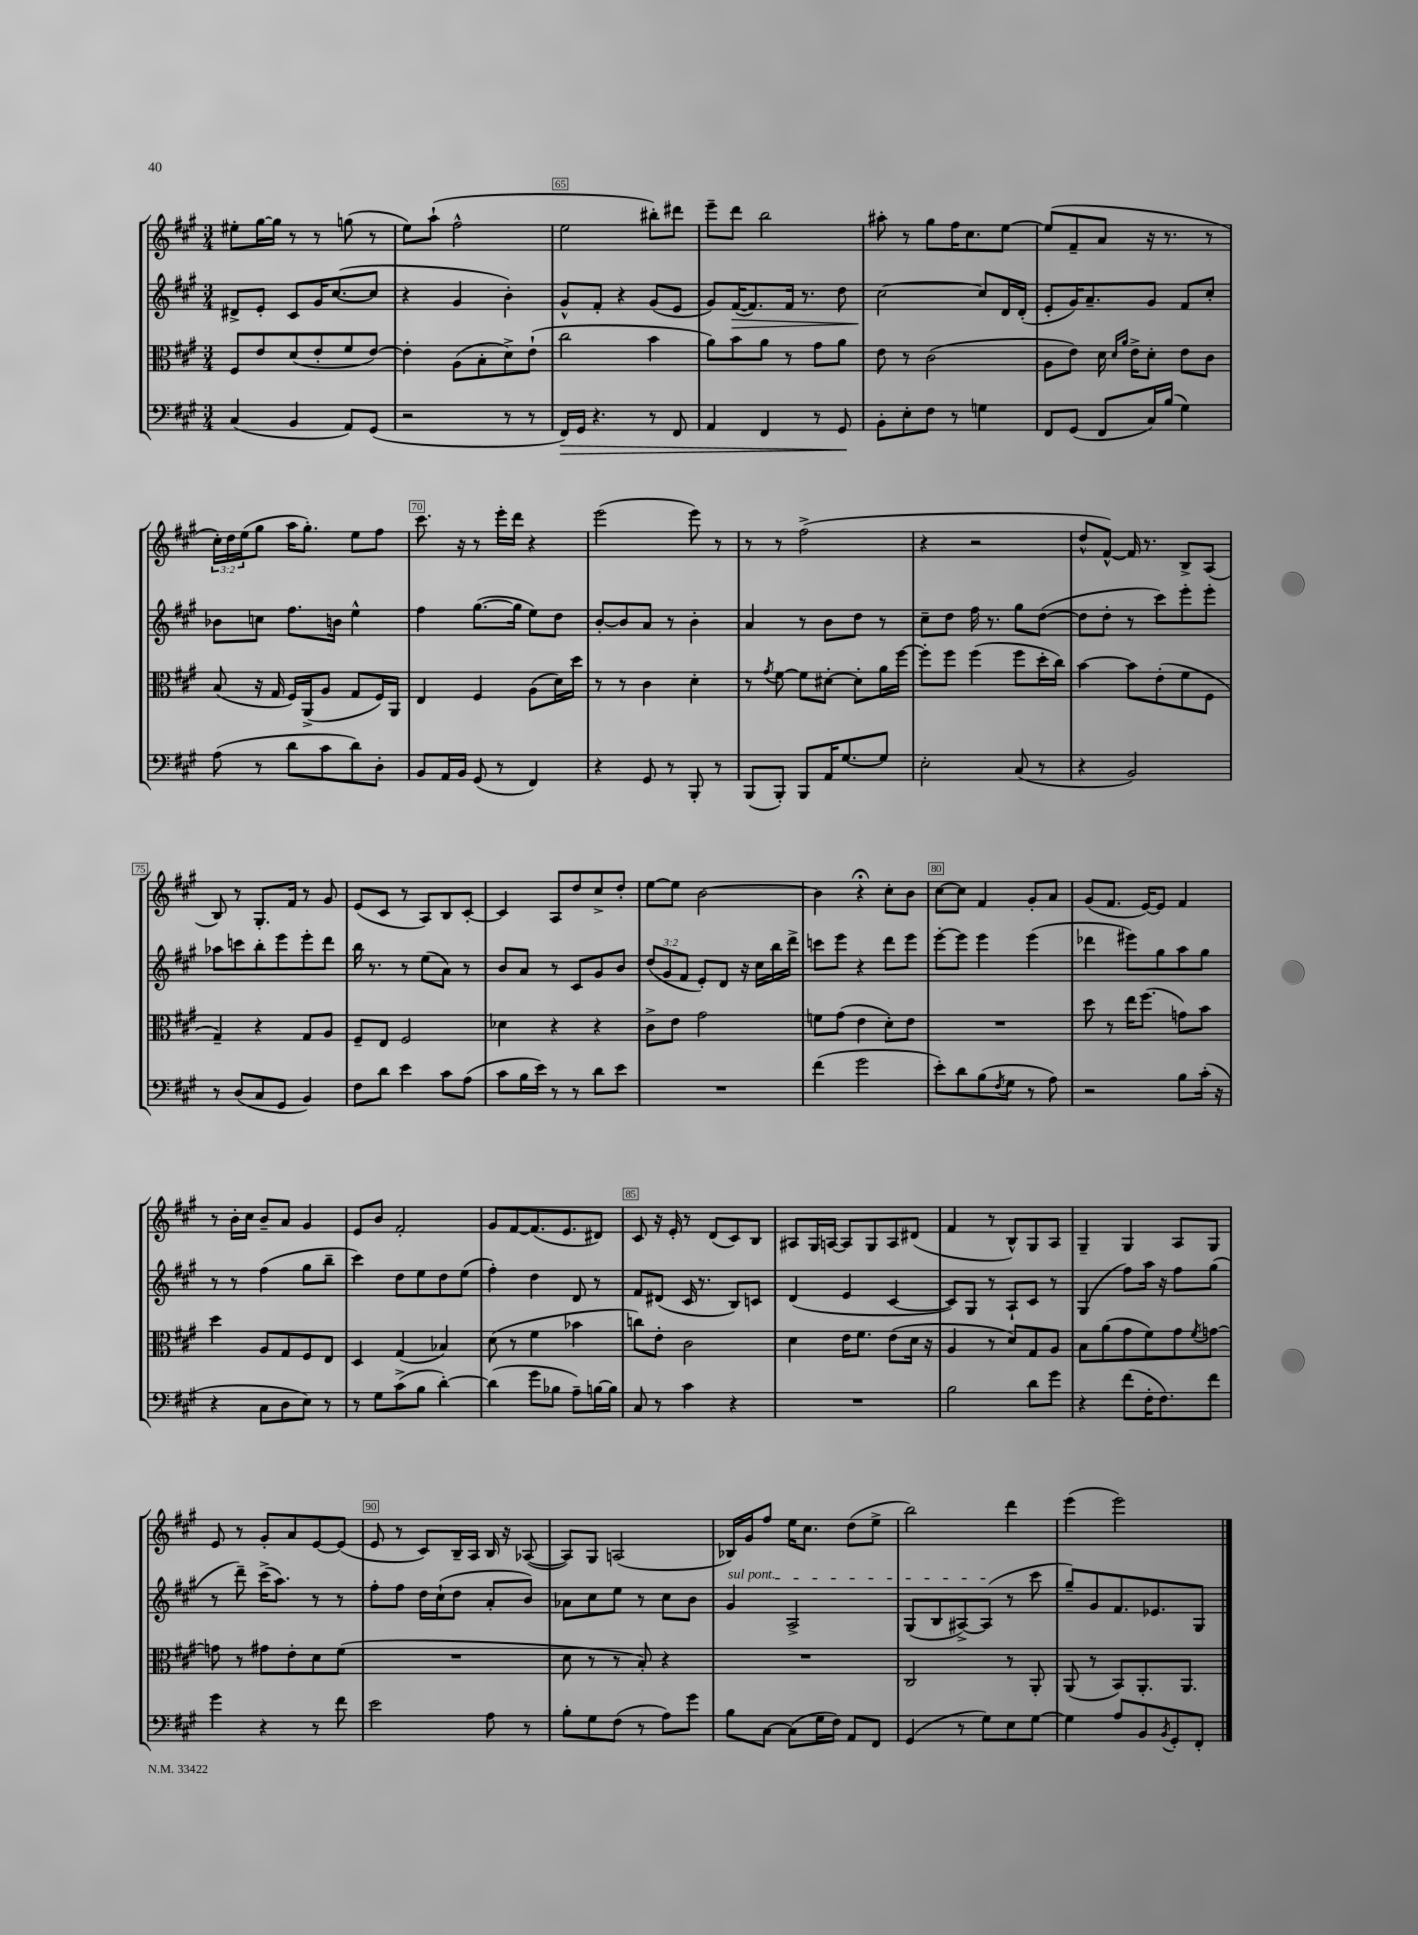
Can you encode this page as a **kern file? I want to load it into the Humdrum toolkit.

**kern	**kern	**kern	**kern
*staff4	*staff3	*staff2	*staff1
*clefF4	*clefC3	*clefG2	*clefG2
*k[f#c#g#]	*k[f#c#g#]	*k[f#c#g#]	*k[f#c#g#]
*M3/4	*M3/4	*M3/4	*M3/4
(4C#	8F#	8d#^	8ee#'
.	8e	8e'	[16gg#
.	.	.	16gg#]
4BB	(8d	8c#	8r
.	8e'	16g#	8r
.	.	([8.cc#	.
8AA)	8f#	.	(8gg
(8GG#	[8e)	8cc#]	8r
=	=	=	=
2r	4e']	4r	8ee)
.	.	.	(8aa`
.	(8A	4g#	2ff#^^
.	8B'	.	.
8r	8d^)	4b')	.
8r	(8e`	.	.
=	=	=	=
16FF#)	2cc#	8g#^^	2ee
16GG#	.	.	.
4.r	.	8f#'	.
.	.	4r	.
8r	4b	(8g#	8bb#')
8FF#	.	8e	8ddd#
=	=	=	=
4AA	8a)	8g#)	8eee~
.	8b	([16f#	8ddd
.	.	8.f#])	.
4FF#	8a	.	2bb
.	8r	16f#	.
.	.	8.r	.
8r	8g#	.	.
8GG#	8a	8dd	.
=	=	=	=
8BB'	8e	[2cc#	8aa#'
8E'	8r	.	8r
8F#	(2c#	.	8gg#
8r	.	.	16ff#
.	.	.	8.cc#
4G	.	8cc#]	.
.	.	16d	[8ee
.	.	(16d'	.
=	=	=	=
8FF#	8A	8e'	(8ee]
(8GG#	8e)	16g#)	8f#~
.	.	8.a~	.
8FF#	16d	.	8a
.	16qqd	.	.
.	16qqa	.	.
.	16e^	.	.
16C#)	8d'	8g#	16r
(16B	.	.	8.r
4G#)	8e	8f#	.
.	8c#	8cc#'	8r
=	=	=	=
(8A	(8B	8b-	24cc#')
.	.	.	24dd
.	.	.	(24ee
8r	16r	8cc	8gg#
.	16G#	.	.
8d	16F#)	8.ff#	16aa
.	(16AA^	.	8.gg#')
8c#	8A	.	.
.	.	16b	.
8d)	8G#	4ee^^	8ee
8D'	16F#)	.	8ff#
.	16AA	.	.
=	=	=	=
8BB	4E	4ff#	8.ccc#
16AA	.	.	.
16BB	.	.	16r
(8GG#	4F#	([8.gg#	8r
8r	.	.	16eee'
.	.	16gg#]	16ddd
4FF#)	(8A	8ee)	4r
.	16d)	8dd	.
.	16dd	.	.
=	=	=	=
4r	8r	[8b'	(2eee
.	8r	8b]	.
8GG#	4c#	8a	.
8r	.	8r	.
8BBB'	4d'	4b'	8eee)
8r	.	.	8r
=	=	=	=
(8BBB	8r	4a	8r
.	8qg#	.	.
8BBB')	[8f#	.	8r
8BBB	8f#]	8r	(2ff#^
16AA	[8d#'	8b	.
[8.G#	.	.	.
.	8d#']	8dd	.
8G#]	16a	8r	.
.	[16ff#	.	.
=	=	=	=
2E'	8ff#']	8cc#~	4r
.	8ff#	8dd	.
.	(4ff#	16ff#	2r
.	.	8.r	.
(8C#	8ff#	8gg#	.
8r	16dd'	([8dd	.
.	16cc#)	.	.
=	=	=	=
4r	[4b	8dd]	8dd^^
.	.	8dd'	[8f#^^)
2BB)	8b]	8r	16f#]
.	.	.	8.r
.	(8e'	8ccc#)	.
.	8f#	8eee'	8B^
.	8F#	8eee'	(8A
=	=	=	=
8r	4G#~)	8aa-	8B)
(8D	.	8ccc	8r
8C#	4r	8bb'	8.G#'
8GG#	.	8eee	.
.	.	.	16f#
4BB)	8G#	8eee'	8r
.	8A	8ddd	8g#
=	=	=	=
8F#	8F#~	16bb	(8e
.	.	8.r	.
8d	8E	.	8c#
4e	2F#	8r	8r
.	.	(8ee	8A)
8c#	.	8a)	8B
(8A	.	8r	[8c#'
=	=	=	=
8c#	4d-	8b	4c#]
16B	.	8a	.
16e)	.	.	.
8r	4r	8r	8A
8r	.	8c#	8dd
8d	4r	8g#	8cc#^
8e	.	8b	8dd'
=	=	=	=
2.r	8c#^	(12dd	[8ee
.	.	12g#	.
.	8e	.	8ee]
.	.	12f#	.
.	2g#	8e')	[2b
.	.	8d	.
.	.	16r	.
.	.	16cc#	.
.	.	16bb	.
.	.	16ddd^	.
=	=	=	=
(4f#	8f	8ccc	4b]
.	(8g#	8eee	.
2g#	4e	4r	4r;
.	8d')	8ddd	8cc#'
.	8e	8eee	8b
=	=	=	=
8e')	2.r	[8eee'	[8cc#
8d	.	8eee]	8cc#]
(8B	.	4eee	4f#
8qF#	.	.	.
8G#	.	.	.
8r	.	(4eee	8g#'
8A)	.	.	8a
=	=	=	=
2r	8dd	4ddd-	(8g#
.	8r	.	8.f#
.	16ee	8eee#)	.
.	(8.ff#	.	[16e)
.	.	8gg#	8e]
8B	8g)	8aa	4f#
(16c#'	8b	8gg#	.
16r	.	.	.
=	=	=	=
4r	4dd	8r	8r
.	.	8r	16b'
.	.	.	16cc#
8C#	8A	(4ff#	8b~
8D	8G#	.	8a
8E)	8F#	8gg#	4g#
8r	8E	8bb~	.
=	=	=	=
8r	4D	4ccc#)	8e
8G#	.	.	8b
(8c#^	(4G#	8dd	2f#'
8B	.	8ee	.
[4d')	4B-)	8dd	.
.	.	(8ee	.
=	=	=	=
(4d]	(8d	4ff#')	8g#
.	8r	.	[8f#
8g#	4f#	4dd	(8.f#]
8B-	.	.	.
.	.	.	8.e
8A~)	4b-	8d	.
[16B	.	8r	8d#)
16B]	.	.	.
=	=	=	=
8C#	8cc)	8f#	8c#
8r	8e'	(8d#	16r
.	.	.	16e'
4c#	2c#	16c#	8r
.	.	8.r	.
.	.	.	(8d
4r	.	8B)	8c#)
.	.	8c	8B
=	=	=	=
2.r	4d	(4d	8A#
.	.	.	16G#
.	.	.	[16A
.	16e	4e	8A]
.	8.f#	.	.
.	.	.	8G#
.	(8e	[4c#	8A
.	16d	.	(8d#
.	16r	.	.
=	=	=	=
2B	4A	8c#])	4f#
.	.	8G#	.
.	8r	8r	8r
.	8d)	8A`	8B^^)
8d	8G#	8c#	8G#
8g#	8A	8r	8A
=	=	=	=
4r	8B	(4G#	4G#~
.	(8a	.	.
(8f#	8g#	8ff#)	4G#
16F#'	8f#)	16aa	.
8.F#)	.	16r	.
.	8g#	8ff#	8A
.	8qf#	.	.
8f#	[8g	(8gg#	8G#
=	=	=	=
4g#	8g]	8r	8e
.	8r	8ddd~)	8r
4r	8g#	(16ccc#^	8g#'
.	.	8.aa)	.
.	8e'	.	8a
8r	8d	8r	[8e
8f#	(8f#	8r	(8e]
=	=	=	=
2e	2.r	8ff#'	8e
.	.	8ff#	8r
.	.	16dd	8c#)
.	.	(16cc#`	.
.	.	8dd	16B~
.	.	.	16A
8A	.	8a'	16B
.	.	.	16r
8r	.	8b)	([8A-
=	=	=	=
8B'	8d	8a-	8A-])
8G#	8r	8cc#	8G#
(8F#	8r	8ee	(2A
8r	8B')	8r	.
8A)	4r	8cc#	.
8g#	.	8b	.
=	=	=	=
8B	2.r	4g#	16B-)
.	.	.	16g#
[8C#	.	.	8ff#
(8C#]	.	2A^	16ee
.	.	.	8.cc#
16G#	.	.	.
16F#)	.	.	.
8AA	.	.	(8dd
8FF#	.	.	8ee^
=	=	=	=
(4GG#	2C#	(8G#	2bb)
.	.	8B	.
8r	.	[8A#^)	.
8G#)	.	(8A#]	.
8E	8r	8r	4ddd
[8G#	8AA'	8ccc#	.
=	=	=	=
4G#]	(8AA	8gg#~)	(4eee
.	8r	8g#	.
8A	8BB)	8.f#	2eee)
8BB	8.AA'	.	.
.	.	8.e-	.
8qBB	.	.	.
8GG#'	.	.	.
.	8.AA	.	.
8FF#'	.	8G#	.
==	==	==	==
*-	*-	*-	*-
